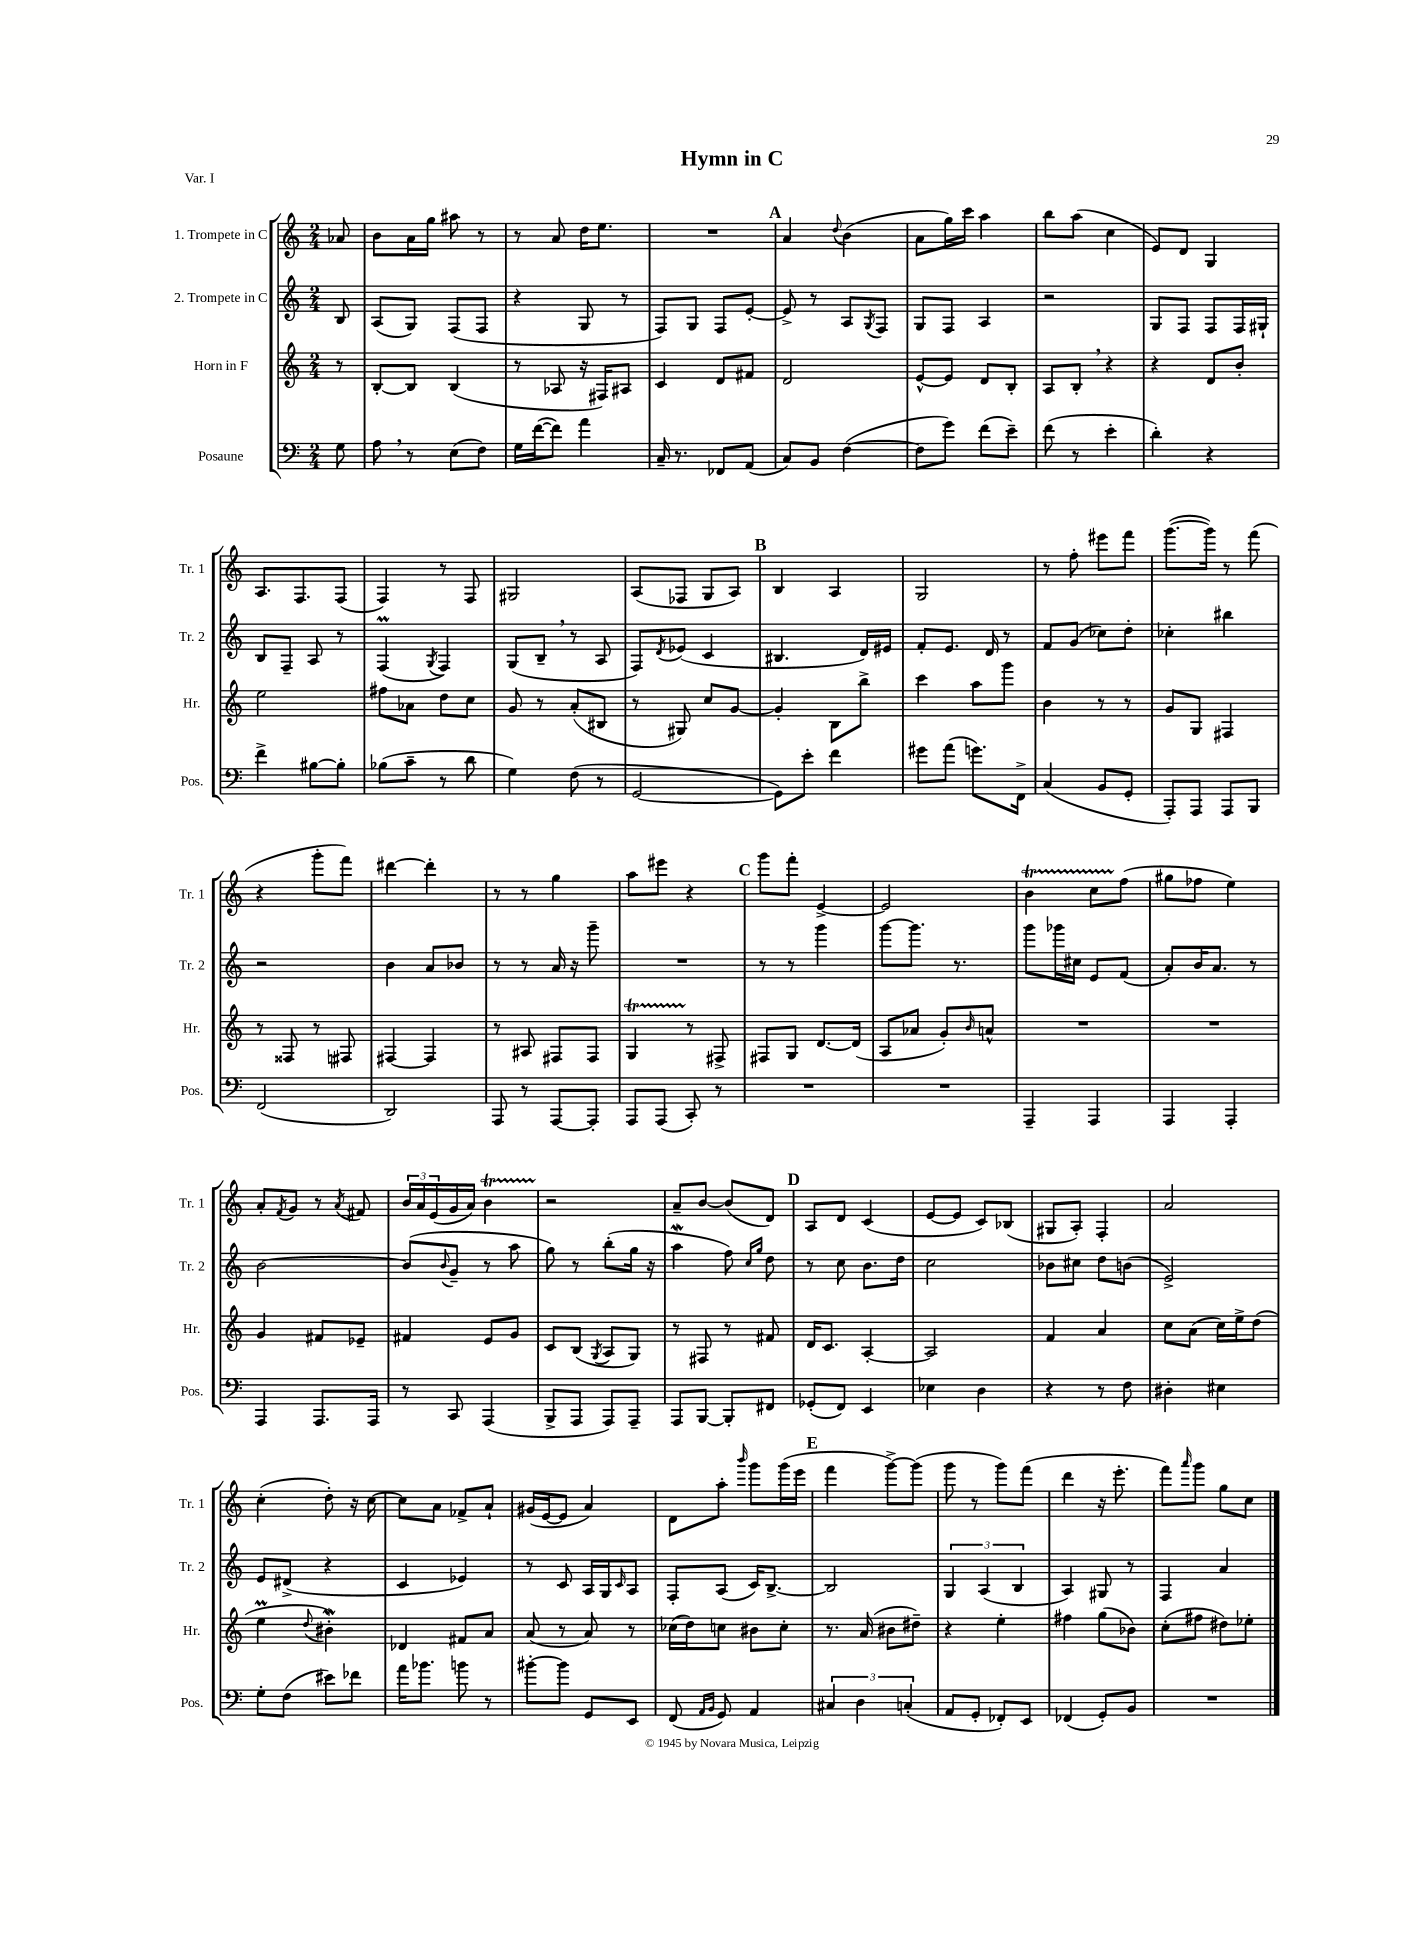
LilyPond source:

\header { title = "Hymn in C" piece = "Var. I" }
<<
\new StaffGroup <<
\new Staff = "s0" \with { instrumentName = "1. Trompete in C" shortInstrumentName = "Tr. 1" } {
    \clef treble \key c \major \numericTimeSignature \time 2/4 \partial 8
    aes'8 |
    b'8 a'16 g''16 ais''8 r8 |
    r8 a'8 d''16 e''8. |
    R2 |
    \mark \markup { \bold "A" } a'4 \appoggiatura { d''8 } b'4( |
    a'8 g''16) c'''16 a''4 |
    b''8 a''8( c''4 |
    e'8) d'8 g4 |
    a8. f8. f8( |
    f4) r8 f8 |
    gis2 |
    a8( fes8 g8 a8) |
    \mark \markup { \bold "B" } b4 a4 |
    g2 |
    r8 f''8-. eis'''8 f'''8 |
    g'''8.~( g'''16) r8 f'''8( |
    r4 g'''8-. f'''8) |
    dis'''4~ dis'''4-. |
    r8 r8 g''4 |
    a''8 eis'''8 r4 |
    \mark \markup { \bold "C" } g'''8 f'''8-. e'4~-> |
    e'2 |
    b'4\startTrillSpan c''8 f''8\stopTrillSpan( |
    gis''8 fes''8 e''4) |
    a'8-. \acciaccatura { f'8 } g'8 r8 \acciaccatura { a'8 } fis'8 |
    \tuplet 3/2 { b'16 a'16 e'16( } g'16 a'16) b'4\startTrillSpan |
    r2\stopTrillSpan |
    a'8-- b'8~ b'8( d'8) |
    \mark \markup { \bold "D" } a8 d'8 c'4( |
    e'8~ e'8 c'8) bes8( |
    gis8 a8-.) f4-. |
    a'2 |
    c''4-.( d''8-.) r16 c''16~ |
    c''8 a'8 fes'8-> a'8-! |
    gis'16( e'16~ e'8 a'4) |
    d'8 a''8-. \grace { b'''16 } g'''8 g'''16( e'''16 |
    \mark \markup { \bold "E" } f'''4 g'''8~->) g'''8( |
    g'''8 r8 g'''8) f'''8( |
    d'''4 r16 e'''8.-. |
    f'''8) \grace { a'''16 } g'''8 g''8 c''8 \bar "|." |
}
\new Staff = "s1" \with { instrumentName = "2. Trompete in C" shortInstrumentName = "Tr. 2" } {
    \clef treble \key c \major \numericTimeSignature \time 2/4 \partial 8
    b8 |
    a8( g8) f8( f8 |
    r4 g8 r8 |
    f8) g8 f8 e'8~-. |
    \mark \markup { \bold "A" } e'8-> r8 a8 \acciaccatura { g8 } f8 |
    g8 f8 a4 |
    r2 |
    g8 f8 f8 f16 gis16-! |
    b8 f8-- a8 r8 |
    f4\prall( \acciaccatura { g8 } f4) |
    g8( b8-- \breathe r8 a8 |
    f8) \acciaccatura { d'8 } ees'8( c'4 |
    \mark \markup { \bold "B" } bis4. d'16) eis'16 |
    f'8-. e'8. d'16 r8 |
    f'8 g'8( ces''8) d''8-. |
    ces''4-. bis''4 |
    r2 |
    b'4 a'8 bes'8 |
    r8 r8 a'16 r16 g'''8-- |
    R2 |
    \mark \markup { \bold "C" } r8 r8 g'''4 |
    g'''8~ g'''8. r8. |
    g'''8 ges'''16 cis''16 e'8 f'8( |
    a'8-.) b'16 a'8. r8 |
    b'2~ |
    b'8( \appoggiatura { b'8 } g'8-- r8 a''8 |
    g''8) r8 b''8-.( g''16 r16 |
    a''4\mordent f''8) \grace { c''16 g''16 } d''8 |
    \mark \markup { \bold "D" } r8 c''8 b'8. d''16 |
    c''2 |
    bes'8 cis''8 d''8 b'8( |
    e'2->) |
    e'8 dis'8->( r4 |
    c'4 ees'4) |
    r8 c'8 a16 g16 \grace { c'16 } a8 |
    f8-. a8( c'16) b8.~-> |
    \mark \markup { \bold "E" } b2 |
    \tuplet 3/2 { g4 a4( b4 } |
    a4) gis8 r8 |
    f4 a'4 \bar "|." |
}
\new Staff = "s2" \with { instrumentName = "Horn in F" shortInstrumentName = "Hr." } {
    \clef treble \key c \major \numericTimeSignature \time 2/4 \partial 8
    r8 |
    b8~-. b8 b4( |
    r8 aes8 r16 fis16) ais8 |
    c'4 d'8 fis'8 |
    \mark \markup { \bold "A" } d'2 |
    e'8~-^ e'8 d'8 b8-. |
    a8 b8-. \breathe r4 |
    r4 d'8 b'8-. |
    e''2 |
    fis''8 aes'8 d''8 c''8 |
    g'8 r8 a'8-.( bis8 |
    r8 gis8) c''8 g'8~ |
    \mark \markup { \bold "B" } g'4-. b8 b''8-> |
    c'''4 a''8 g'''8 |
    b'4 r8 r8 |
    g'8 g8 fis4 |
    r8 fisis8 r8 fis8 |
    fis4~ fis4 |
    r8 ais8 fis8 fis8 |
    g4\startTrillSpan r8\stopTrillSpan fis8-> |
    \mark \markup { \bold "C" } fis8 g8 d'8.~ d'16( |
    a8 aes'8 g'8-.) \grace { b'16 } a'8-^ |
    R2 |
    R2 |
    g'4 fis'8 ees'8-- |
    fis'4 e'8 g'8 |
    c'8 b8( \acciaccatura { g8 } a8 g8) |
    r8 fis8 r8 fis'8 |
    \mark \markup { \bold "D" } d'16 c'8. a4~-. |
    a2 |
    f'4 a'4 |
    c''8 a'8( c''16) e''16-> d''8( |
    e''4\prall \appoggiatura { d''8 } bis'4-.\mordent) |
    des'4 fis'8 a'8 |
    a'8( r8 a'8) r8 |
    ces''16( d''16) c''8 bis'8 c''8-. |
    \mark \markup { \bold "E" } r8. a'16( bis'8 dis''8--) |
    r4 e''4-. |
    fis''4 g''8( bes'8) |
    c''8-.( fis''8 dis''8) ees''8-. \bar "|." |
}
\new Staff = "s3" \with { instrumentName = "Posaune" shortInstrumentName = "Pos." } {
    \clef bass \key c \major \numericTimeSignature \time 2/4 \partial 8
    g8 |
    a8 \breathe r8 e8( f8) |
    g16 f'16~( f'8) a'4 |
    c16-- r8. fes,8 a,8( |
    \mark \markup { \bold "A" } c8) b,8 f4~( |
    f8 g'8) f'8( e'8--) |
    f'8( r8 e'4-. |
    d'4-.) r4 |
    f'4-> bis8~ bis8-. |
    bes8( c'8-- r8 d'8 |
    g4) f8( r8 |
    g,2~ |
    \mark \markup { \bold "B" } g,8) e'8-. f'4 |
    gis'8 a'8( g'8.) f,16-> |
    c4( b,8 g,8-. |
    a,,8-.) a,,8 a,,8 b,,8 |
    f,2( |
    d,2) |
    a,,8 r8 a,,8~ a,,8-. |
    a,,8 a,,8( c,8-.) r8 |
    \mark \markup { \bold "C" } R2 |
    R2 |
    a,,4-- a,,4 |
    a,,4 a,,4-. |
    a,,4 a,,8. a,,16 |
    r8 c,8 a,,4( |
    b,,8-> a,,8 a,,8) a,,8-- |
    a,,8 b,,8~ b,,8-. fis,8 |
    \mark \markup { \bold "D" } ges,8-.( f,8) e,4 |
    ees4 d4 |
    r4 r8 f8 |
    dis4-. eis4 |
    g8-. f8( eis'8) fes'8 |
    a'16 bes'8. b'8 r8 |
    bis'8~-. bis'8 g,8 e,8 |
    f,8( \grace { a,16 b,16 } g,8) a,4 |
    \mark \markup { \bold "E" } \tuplet 3/2 { cis4 d4 c4-.( } |
    a,8 g,8-. fes,8-.) e,8 |
    fes,4( g,8-.) b,8 |
    R2 \bar "|." |
}
>>
>>
\layout { \context { \Score \remove "Bar_number_engraver" } }
